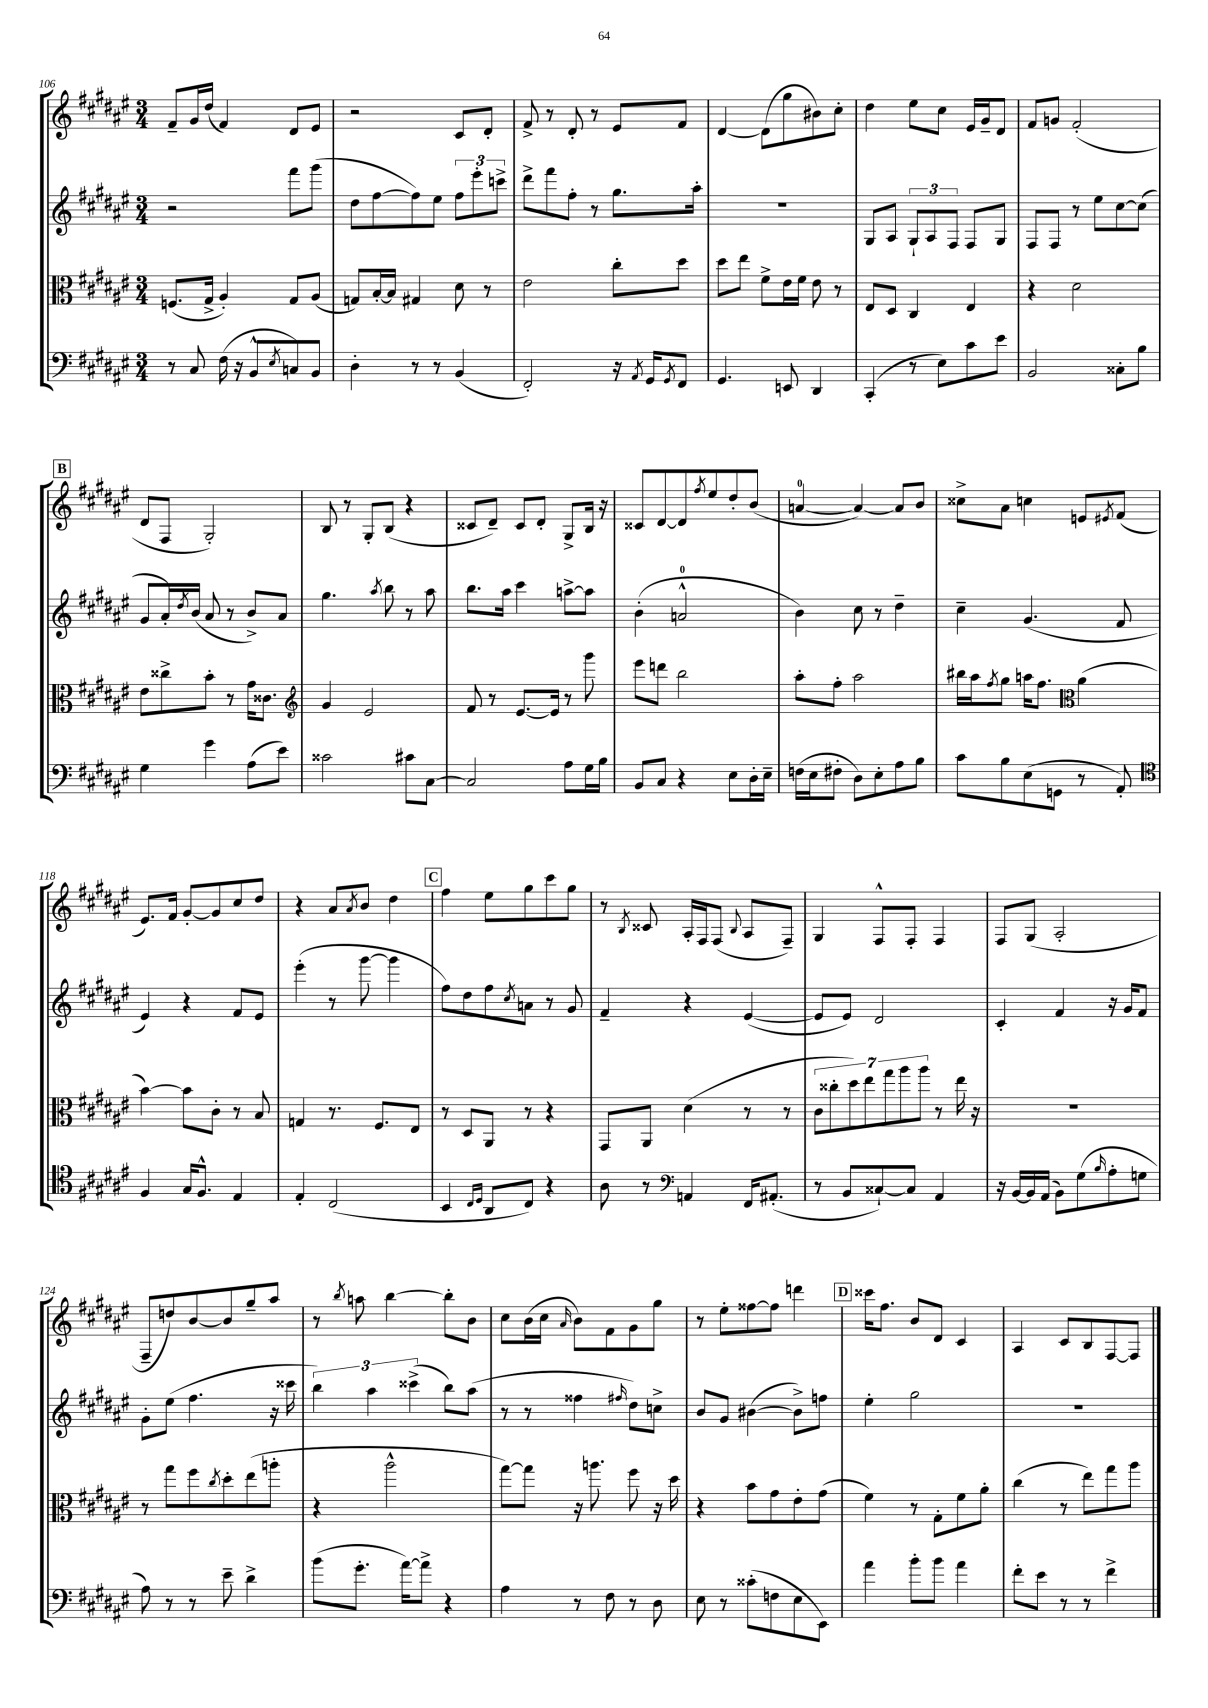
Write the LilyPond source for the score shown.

<<
\new StaffGroup <<
\new Staff = "s0" {
    \clef treble \key fis \major \numericTimeSignature \time 3/4
    fis'8-- gis'16 dis''16( fis'4) dis'8 eis'8 |
    r2 cis'8 dis'8-. |
    fis'8-> r8 dis'8-. r8 eis'8 fis'8 |
    dis'4~ dis'8( gis''8 bis'8) cis''8-. |
    dis''4 eis''8 cis''8 eis'16 gis'16-- dis'8 |
    fis'8 g'8 fis'2-.( |
    \mark \markup { \box "B" } dis'8 fis8 gis2-.) |
    b8 r8 gis8-. b8( r4 |
    cisis'8 dis'8--) cisis'8 dis'8-. gis8-> b16 r16 |
    cisis'8 dis'8~ dis'8 \acciaccatura { fis''8 } eis''8 dis''8-. b'8( |
    a'4-0~ a'4~) a'8 b'8 |
    cisis''8-> ais'8 c''4 e'8 \acciaccatura { eis'8 } fis'8( |
    eis'8.) fis'16 gis'8~-. gis'8 cis''8 dis''8 |
    r4 ais'8 \acciaccatura { ais'8 } b'8 dis''4 |
    \mark \markup { \box "C" } fis''4 eis''8 gis''8 cis'''8 gis''8 |
    r8 \acciaccatura { b8 } cisis'8 ais16-. fis16 fis8( \appoggiatura { b8 } ais8 fis8--) |
    gis4 fis8-^ fis8-. fis4 |
    fis8 gis8( ais2-. |
    fis8-- d''8) b'8~ b'8 gis''8-- ais''8 |
    r8 \acciaccatura { b''8 } a''8 b''4~ b''8-. b'8 |
    cis''8 b'16( cis''16 \grace { ais'16 } b'8) fis'8 gis'8 gis''8 |
    r8 eis''8-. fisis''8~ fisis''8 d'''4 |
    \mark \markup { \box "D" } cisis'''16 fis''8. b'8 dis'8 cis'4 |
    ais4 cis'8 b8 fis8~ fis8 \bar "|." |
}
\new Staff = "s1" {
    \clef treble \key fis \major \numericTimeSignature \time 3/4
    r2 fis'''8 gis'''8( |
    dis''8 fis''8~ fis''8) eis''8 \tuplet 3/2 { fis''8 eis'''8-. c'''8-> } |
    dis'''8-> fis'''8 fis''8-. r8 gis''8. ais''16-. |
    R2. |
    gis8 ais8 \tuplet 3/2 { gis8-! ais8 fis8 } fis8 gis8 |
    fis8 fis8 r8 eis''8 cis''8~ cis''8( |
    \mark \markup { \box "B" } gis'8 ais'16-.) \acciaccatura { dis''8 } b'16( ais'8 r8 b'8->) ais'8 |
    gis''4. \acciaccatura { ais''8 } b''8 r8 ais''8 |
    b''8. ais''16 cis'''4 a''8~-> a''8 |
    b'4-.( a'2-0-^ |
    b'4) cis''8 r8 dis''4-- |
    cis''4-- gis'4.( fis'8 |
    eis'4) r4 fis'8 eis'8 |
    eis'''4-.( r8 gis'''8~ gis'''4 |
    \mark \markup { \box "C" } fis''8) dis''8 fis''8 \acciaccatura { cis''8 } a'8 r8 gis'8 |
    fis'4-- r4 eis'4~( |
    eis'8 eis'8) dis'2 |
    cis'4-. fis'4 r16 gis'16 fis'8 |
    gis'8-. eis''8( fis''4. r16 cisis'''16 |
    \tuplet 3/2 { b''4) ais''4 cisis'''4->( } b''8) ais''8( |
    r8 r8 fisis''4 \grace { fis''16 } dis''8) c''8-> |
    b'8 gis'8 bis'4~( bis'8->) f''8 |
    \mark \markup { \box "D" } eis''4-. gis''2 |
    R2. \bar "|." |
}
\new Staff = "s2" {
    \clef alto \key fis \major \numericTimeSignature \time 3/4
    f8.( gis16-> ais4-.) gis8 ais8( |
    g8) b16~-. b16 gis4 dis'8 r8 |
    eis'2 cis''8-. dis''8 |
    dis''8 eis''8 fis'8-> eis'16 fis'16 eis'8 r8 |
    eis8 dis8 cis4 eis4 |
    r4 dis'2 |
    \mark \markup { \box "B" } eis'8 cisis''8-> b'8-. r8 gis'16 cisis'8. |
    \clef treble gis'4 eis'2 |
    fis'8 r8 eis'8.~ eis'16 r8 gis'''8 |
    eis'''8 d'''8 b''2 |
    ais''8-. fis''8-. ais''2 |
    bis''16 ais''16 \acciaccatura { fis''8 } gis''8 a''16 fis''8. \clef alto ais'4( |
    b'4~) b'8 cis'8-. r8 b8 |
    g4 r8. fis8. eis8 |
    \mark \markup { \box "C" } r8 dis8 ais,8 r8 r4 |
    gis,8 ais,8 dis'4( r8 r8 |
    \tuplet 7/4 { cis'8 cisis''8-. dis''8) eis''8 gis''8 ais''8 ais''8 } r8 eis''16 r16 |
    R2. |
    r8 gis''8 fis''8 \acciaccatura { cis''8 } dis''8-. eis''8( a''8-. |
    r4 ais''2-^ |
    gis''8~) gis''8 r16 a''8. fis''8 r16 dis''16 |
    r4 b'8 gis'8 eis'8-. gis'8( |
    \mark \markup { \box "D" } fis'4) r8 gis8-. fis'8 ais'8-. |
    cis''4( r8 eis''8) gis''8 ais''8 \bar "|." |
}
\new Staff = "s3" {
    \clef bass \key fis \major \numericTimeSignature \time 3/4
    r8 cis8 fis16( r16 b,8-^ \acciaccatura { eis8 } c8) b,8 |
    dis4-. r8 r8 b,4( |
    fis,2-.) r16 \acciaccatura { ais,8 } gis,16 \acciaccatura { gis,8 } fis,8 |
    gis,4. e,8 dis,4 |
    cis,4-.( r8 eis8) cis'8 eis'8 |
    b,2 cisis8-. b8 |
    \mark \markup { \box "B" } gis4 gis'4 ais8( eis'8) |
    cisis'2 cis'8 cis8~ |
    cis2 ais8 gis16 b16 |
    b,8 cis8 r4 eis8 dis16-. eis16-- |
    f16( eis16 fis8-. dis8) eis8-. ais8 b8 |
    cis'8 b8 eis8( g,8 r8 ais,8-.) |
    \clef tenor fis4 gis16 fis8.-^ eis4 |
    eis4-. cis2( |
    \mark \markup { \box "C" } b,4 \grace { cis16 dis16 } ais,8 cis8) r4 |
    ais8 r8 \clef bass a,4 fis,16 ais,8.-.( |
    r8 b,8 cisis8~-!) cisis8 ais,4 |
    r16 b,16~ b,16 ais,16( b,8) gis8( \grace { b16 } ais8-. g8 |
    ais8) r8 r8 eis'8-- dis'4-> |
    b'8( gis'8.-. ais'16~) ais'8-> r4 |
    ais4 r8 fis8 r8 dis8 |
    eis8 r8 cisis'8-.( f8 eis8 eis,8) |
    \mark \markup { \box "D" } ais'4 b'8-. b'8 ais'4 |
    fis'8-. eis'8 r8 r8 fis'4-> \bar "|." |
}
>>
>>
\layout { \context { \Score currentBarNumber = #106 } }
